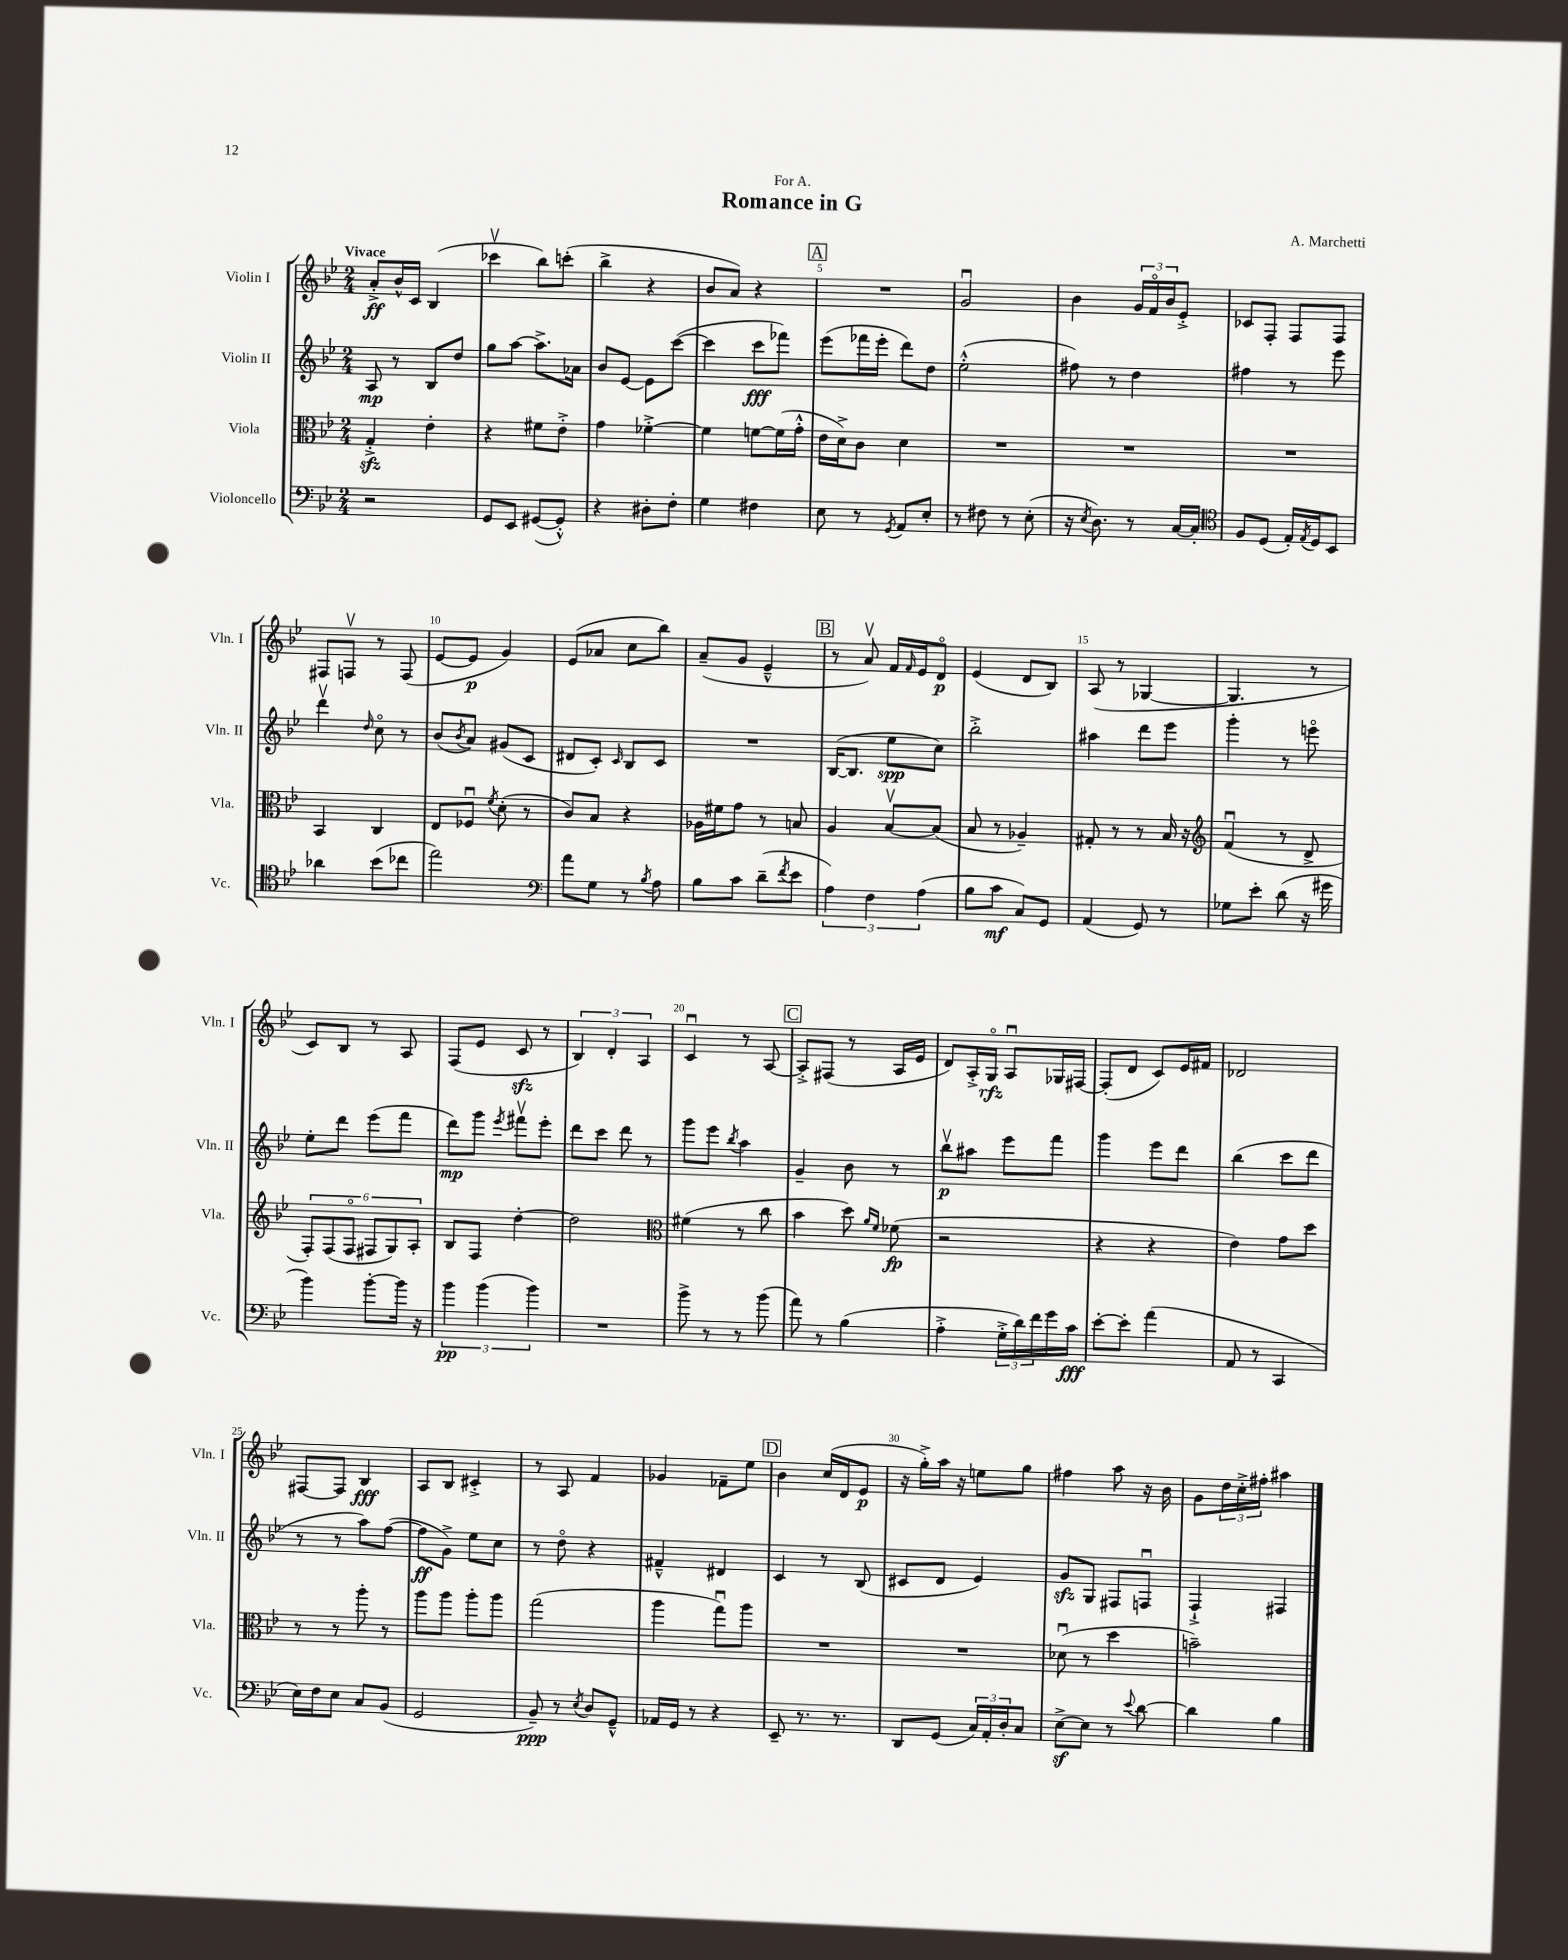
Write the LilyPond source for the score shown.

\header { title = "Romance in G" composer = "A. Marchetti" dedication = "For A." }
<<
\new StaffGroup <<
\new Staff = "s0" \with { instrumentName = "Violin I" shortInstrumentName = "Vln. I" } {
    \clef treble \key bes \major \numericTimeSignature \time 2/4 \tempo "Vivace"
    a'8-.->\ff bes'16-^ c'16 bes4( |
    ces'''4\upbow bes''8) c'''8-.( |
    bes''4-> r4 |
    bes'8 a'8) r4 |
    \mark \markup { \box "A" } R2 |
    g'2\downbow |
    bes'4 \tuplet 3/2 { g'16 f'16\flageolet bes'16 } ees'8-.-> |
    ces'8 f8-. f8 f8 |
    fis8 f8\upbow r8 f8( |
    ees'8~ ees'8\p g'4) |
    ees'8( aes'8 c''8 bes''8) |
    a'8--( g'8 ees'4---^ |
    \mark \markup { \box "B" } r8 a'8\upbow) f'16 \grace { f'16 } ees'16 d'8\flageolet\p |
    ees'4( d'8 bes8) |
    a8( r8 ges4~ |
    ges4. r8 |
    c'8) bes8 r8 a8 |
    f8( ees'8 c'8\sfz r8 |
    \tuplet 3/2 { bes4) d'4-. a4 } |
    c'4\downbow r8 a8~ |
    \mark \markup { \box "C" } a8-.-> fis8( r8 a16 ees'16 |
    d'8) a16-.-> g16\flageolet\rfz a8\downbow ges16 fis16~ |
    fis8-.( d'8 c'8) ees'16 fis'16 |
    des'2 |
    fis8~ fis8 bes4\fff |
    a8 bes8 cis'4-.-> |
    r8 a8 f'4 |
    ges'4 fes'8-- ees''8 |
    \mark \markup { \box "D" } bes'4 c''16( d'16 ees'8\p |
    r16 g''16-.->) a''16 r16 e''8 g''8 |
    fis''4 a''8 r16 bes'16 |
    g'8 \tuplet 3/2 { d''16 c''16-.-> fis''16-. } ais''4 \bar "|." |
}
\new Staff = "s1" \with { instrumentName = "Violin II" shortInstrumentName = "Vln. II" } {
    \clef treble \key bes \major \numericTimeSignature \time 2/4
    a8\mp r8 bes8 d''8 |
    g''8 a''8~ a''8.-> aes'16 |
    bes'8 ees'8~ ees'8 c'''8~( |
    c'''4 c'''8\fff fes'''8) |
    \mark \markup { \box "A" } ees'''8( fes'''16 ees'''16-. d'''8) d''8 |
    ees''2-.-^( |
    fis''8) r8 d''4 |
    fis''4 r8 ees'''8 |
    d'''4\upbow \grace { d''16 } c''8\flageolet r8 |
    bes'8( \acciaccatura { bes'8 } a'8) gis'8( c'8 |
    dis'8 c'8-.) \grace { c'16 } bes8 c'8 |
    R2 |
    \mark \markup { \box "B" } bes16~( bes8. ees''8\spp c''8) |
    bes''2-.-> |
    ais''4 d'''8 ees'''8 |
    g'''4-. r8 e'''8\flageolet |
    ees''8-. d'''8 ees'''8( f'''8 |
    d'''8\mp) g'''8 \acciaccatura { ees'''8 } fis'''8\upbow ees'''8-. |
    d'''8 c'''8 d'''8 r8 |
    g'''8 ees'''8 \acciaccatura { bes''8 } a''4 |
    \mark \markup { \box "C" } g'4-- bes'8 r8 |
    bes''8\upbow\p ais''8 ees'''8 f'''8 |
    g'''4 ees'''8 d'''8 |
    bes''4( c'''8 d'''8 |
    r8 r8 a''8) f''8~( |
    f''8\ff g'8->) ees''8 c''8 |
    r8 d''8\flageolet r4 |
    fis'4---^ dis'4 |
    \mark \markup { \box "D" } c'4 r8 bes8( |
    cis'8 d'8 ees'4) |
    g'8\sfz g8 fis8 f8\downbow |
    f4-!-> fis4 \bar "|." |
}
\new Staff = "s2" \with { instrumentName = "Viola" shortInstrumentName = "Vla." } {
    \clef alto \key bes \major \numericTimeSignature \time 2/4
    g4-.->\sfz ees'4-. |
    r4 fis'8 ees'8-.-> |
    g'4 fes'4~-.-> |
    fes'4 f'8~ f'16( g'16-.-^ |
    \mark \markup { \box "A" } ees'16 d'16->) c'8 d'4 |
    R2 |
    R2 |
    R2 |
    bes,4 c4 |
    ees8 fes8\downbow \acciaccatura { f'8 } d'8-.( r8 |
    c'8) bes8 r4 |
    aes16 fis'16 g'8 r8 b8 |
    \mark \markup { \box "B" } a4 bes8~\upbow bes8( |
    bes8 r8 aes4--) |
    gis8-. r8 r8 bes16 r16 |
    \clef treble f'4\downbow( r8 d'8-> |
    \tuplet 6/4 { f8-.) f8( f8\flageolet fis8 g8) a8-. } |
    bes8 f8 d''4~-. |
    d''2 |
    \clef alto fis'4( r8 c''8 |
    \mark \markup { \box "C" } bes'4 d''8) \grace { a'16 f'16 } fes'8\fp( |
    r2 |
    r4 r4 |
    ees'4) g'8 d''8 |
    r8 r8 a''8-. r8 |
    a''8 a''8 a''8-. a''8 |
    g''2( |
    a''4 g''8\downbow) a''8 |
    \mark \markup { \box "D" } R2 |
    R2 |
    des'8\downbow( r8 d''4 |
    b'2--) \bar "|." |
}
\new Staff = "s3" \with { instrumentName = "Violoncello" shortInstrumentName = "Vc." } {
    \clef bass \key bes \major \numericTimeSignature \time 2/4
    r2 |
    g,8 ees,8 gis,8~( gis,8-.-^) |
    r4 dis8-. f8-. |
    g4 fis4 |
    \mark \markup { \box "A" } ees8 r8 \acciaccatura { g,8 } a,8 ees8-. |
    r8 fis8 r8 ees8-.( |
    r16 \acciaccatura { ees8 } d8.) r8 c16~ c16-. |
    \clef tenor f8 d8( ees16-.) \acciaccatura { ees8 } d16 bes,8 |
    aes'4 bes'8( ces''8 |
    ees''2) |
    \clef bass a'8 g8 r8 \acciaccatura { bes8 } a8 |
    bes8 c'8 d'8--( \acciaccatura { f'8 } ees'8 |
    \mark \markup { \box "B" } \tuplet 3/2 { a4) f4 a4( } |
    bes8 c'8\mf c8) g,8 |
    a,4( g,8) r8 |
    ges8 ees'8-. d'8( r16 gis'16 |
    bes'4) bes'8~-. bes'16 r16 |
    \tuplet 3/2 { bes'4\pp bes'4( bes'4) } |
    R2 |
    bes'8-> r8 r8 bes'8( |
    \mark \markup { \box "C" } a'8) r8 bes4( |
    a4-.-> \tuplet 3/2 { g16-.-> d'16) f'16 } g'16 c'16\fff |
    ees'8~-. ees'8-. a'4( |
    a,8 r8 c,4 |
    ees16) f16 ees8 c8 bes,8( |
    g,2 |
    bes,8--\ppp) r8 \acciaccatura { ees8 } d8 g,8---^ |
    aes,16 g,16 r8 r4 |
    \mark \markup { \box "D" } ees,8-- r8. r8. |
    d,8 g,8( \tuplet 3/2 { c16) a,16-. d16-. } c8 |
    ees8~->\sf ees8 r8 \appoggiatura { ees'8 } d'8~ |
    d'4 bes4 \bar "|." |
}
>>
>>
\layout { \context { \Score \override BarNumber.break-visibility = ##(#f #t #t) barNumberVisibility = #(every-nth-bar-number-visible 5) } }
